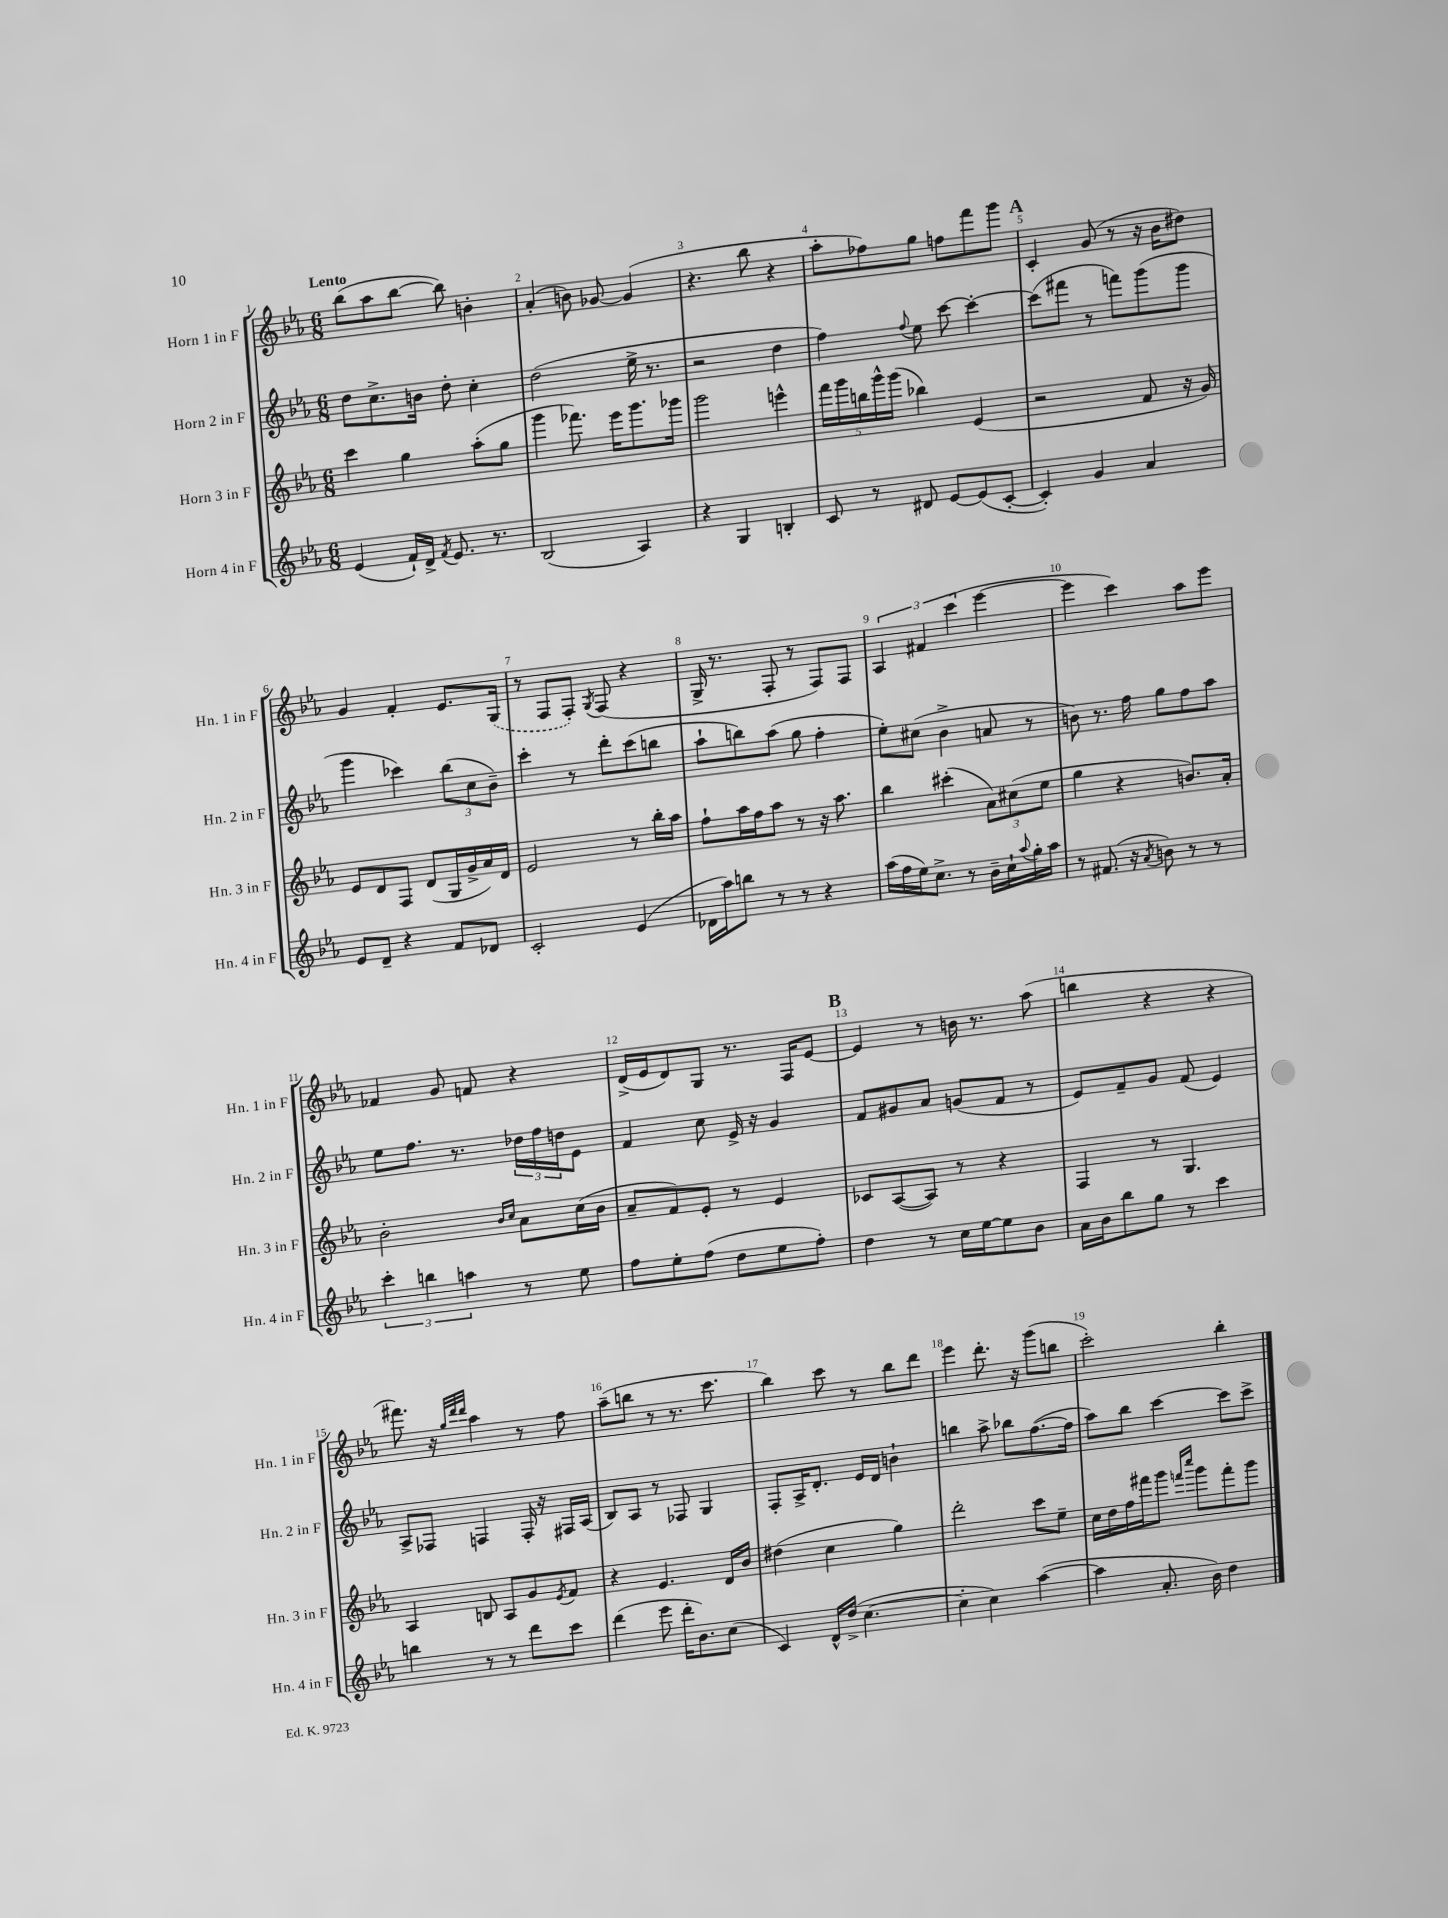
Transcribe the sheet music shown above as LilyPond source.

<<
\new StaffGroup <<
\new Staff = "s0" \with { instrumentName = "Horn 1 in F" shortInstrumentName = "Hn. 1 in F" } {
    \clef treble \key ees \major \numericTimeSignature \time 6/8 \tempo "Lento"
    bes''8( aes''8 bes''8~ bes''8) b'4-. |
    aes'4-.( b'8) ges'8~ ges'4( |
    r4. bes''8 r4 |
    aes''8-. fes''8) g''8 f''8 f'''8 g'''8 |
    \mark \markup { \bold "A" } c'4-. g'8( r8 r16 bes'16 dis''8) |
    g'4 f'4-. ees'8. \once \slurDashed g16( |
    r8 f8 f8-.) \acciaccatura { g8 } f8( r4 |
    g16-> r8. f8-. r8 f8) f8 |
    \tuplet 3/2 { aes4 fis'4 c'''4( } ees'''4~ |
    ees'''4 c'''4) aes''8 ees'''8 |
    fes'4 g'8 f'8 r4 |
    d'16->( ees'16 d'8) g8 r8. f16 ees'8~ |
    \mark \markup { \bold "B" } ees'4 r8 b'16 r8. aes''8( |
    b''4 r4 r4 |
    fis'''8.) r16 \grace { g''32 d'''32 d'''32 } aes''4 r8 f''8 |
    aes''8--( b''8 r8 r8. c'''8. |
    bes''4) c'''8 r8 bes''8 d'''8 |
    ees'''4 d'''8.-. r16 g'''8( b''8 |
    c'''2-.) bes''4-. \bar "|." |
}
\new Staff = "s1" \with { instrumentName = "Horn 2 in F" shortInstrumentName = "Hn. 2 in F" } {
    \clef treble \key ees \major \numericTimeSignature \time 6/8
    d''8 c''8.-> b'16 d''8-. c''4-. |
    d''2( ees''16-> r8. |
    r2 d''4 |
    f''4) \appoggiatura { f''8 } ees''8 c'''8~ c'''4~-. |
    \mark \markup { \bold "A" } c'''8( fis'''8 r8 f'''8) g'''8( g'''8 |
    g'''4 ces'''4) \tuplet 3/2 { bes''8( c''8 bes'8--) } |
    c'''4-. r8 d'''8-. c'''8( b''8 |
    aes''8-! b''8) aes''8( g''8 f''4-. |
    ees''8-.) cis''8( bes'4-> a'8 r8 |
    b'8) r8. f''16 g''8 f''8 aes''8 |
    ees''8 f''8. r8. \tuplet 3/2 { des''16 f''16 d''16 } ees'8 |
    f'4 c''8 ees'16-> r16 g'4 |
    \mark \markup { \bold "B" } f'8 gis'8 aes'8 g'8( f'8 r8 |
    ees'8) f'8-- g'8 f'8( ees'4) |
    aes8-> fes8 f4 f16-. r16 fis16 aes16( |
    bes8) aes8 r8 fes8 g4 |
    f8-. aes16-> d'8.-. ees'16 d'16 b'4-! |
    b''4 aes''8-> bes''8 f''8.~( f''16 |
    aes''8) bes''8 c'''4~ c'''8 c'''8-> \bar "|." |
}
\new Staff = "s2" \with { instrumentName = "Horn 3 in F" shortInstrumentName = "Hn. 3 in F" } {
    \clef treble \key ees \major \numericTimeSignature \time 6/8
    c'''4 g''4 aes''8-.( g''8 |
    g'''4 fes'''8.) ees'''16 g'''8. ges'''16 |
    g'''2 e'''4-^ |
    \tuplet 5/4 { f'''16 g'''16 b''16 g'''16-^ g'''16( } bes''4) ees'4( |
    \mark \markup { \bold "A" } r2 f'8 r16 g'16) |
    ees'8 d'8 f8 d'8( g16 g'16-> aes'16) d'16 |
    ees'2 r8 bes''16-. aes''16 |
    f''8-! aes''16 f''16 aes''8 r8 r16 aes''8. |
    bes''4 cis'''4-.( \tuplet 3/2 { aes'8) cis''8( ees''8 } |
    g''4 r4 b'8.) aes'16-. |
    bes'2-. \grace { bes'16 c''16 } aes'8 c''16( bes'16 |
    aes'8-- f'8) ees'8-. r8 ees'4 |
    \mark \markup { \bold "B" } ces'8 aes8~( aes8) r8 r4 |
    f4 r8 g4. |
    aes4 b8 aes8 g'8 \acciaccatura { ees'8 } f'8 |
    r4 ees'4. d'16 bes'16 |
    dis''4( c''4 g''4) |
    d'''2-. c'''8 ees''8-- |
    c''16 d''16 f''16 fis'''16 g'''8 \grace { f'''16 c''''16 } g'''8 f'''8-. g'''8 \bar "|." |
}
\new Staff = "s3" \with { instrumentName = "Horn 4 in F" shortInstrumentName = "Hn. 4 in F" } {
    \clef treble \key ees \major \numericTimeSignature \time 6/8
    ees'4( f'16-!) d'16-> \acciaccatura { f'8 } ees'8. r8. |
    bes2( aes4) |
    r4 g4 b4-. |
    c'8 r8 dis'8 ees'8~ ees'8( c'8~-. |
    \mark \markup { \bold "A" } c'4-.) g'4 aes'4 |
    ees'8 d'8-- r4 f'8 des'8 |
    c'2-. ees'4( |
    des'16 aes''16) b''8 r8 r8 r4 |
    aes''16( f''16 ees''16) c''8.-> r8 bes'16-- c''16-! \appoggiatura { aes''8 } g''16-. aes''16 |
    r8 fis'8.( r16 \acciaccatura { aes'8 } b'8) r8 r8 |
    \tuplet 3/2 { c'''4-. b''4 a''4 } r8 ees''8 |
    f''8 ees''8-. f''8( d''8 ees''8 f''8-.) |
    \mark \markup { \bold "B" } d''4 r8 c''16 ees''16~ ees''8 bes'8 |
    aes'16 bes'16 bes''8 g''8 r8 c'''4 |
    b''4 r8 r8 d'''8 c'''8 |
    d'''4( ees'''8 d'''16-. bes'8.) c''8( |
    c'4) d'16-^ d''16->( c''4.~ |
    c''4-. c''4) aes''4~( |
    aes''4 aes'8.-. bes'16) d''4 \bar "|." |
}
>>
>>
\layout { \context { \Score \override BarNumber.break-visibility = ##(#f #t #t) barNumberVisibility = #all-bar-numbers-visible } }
